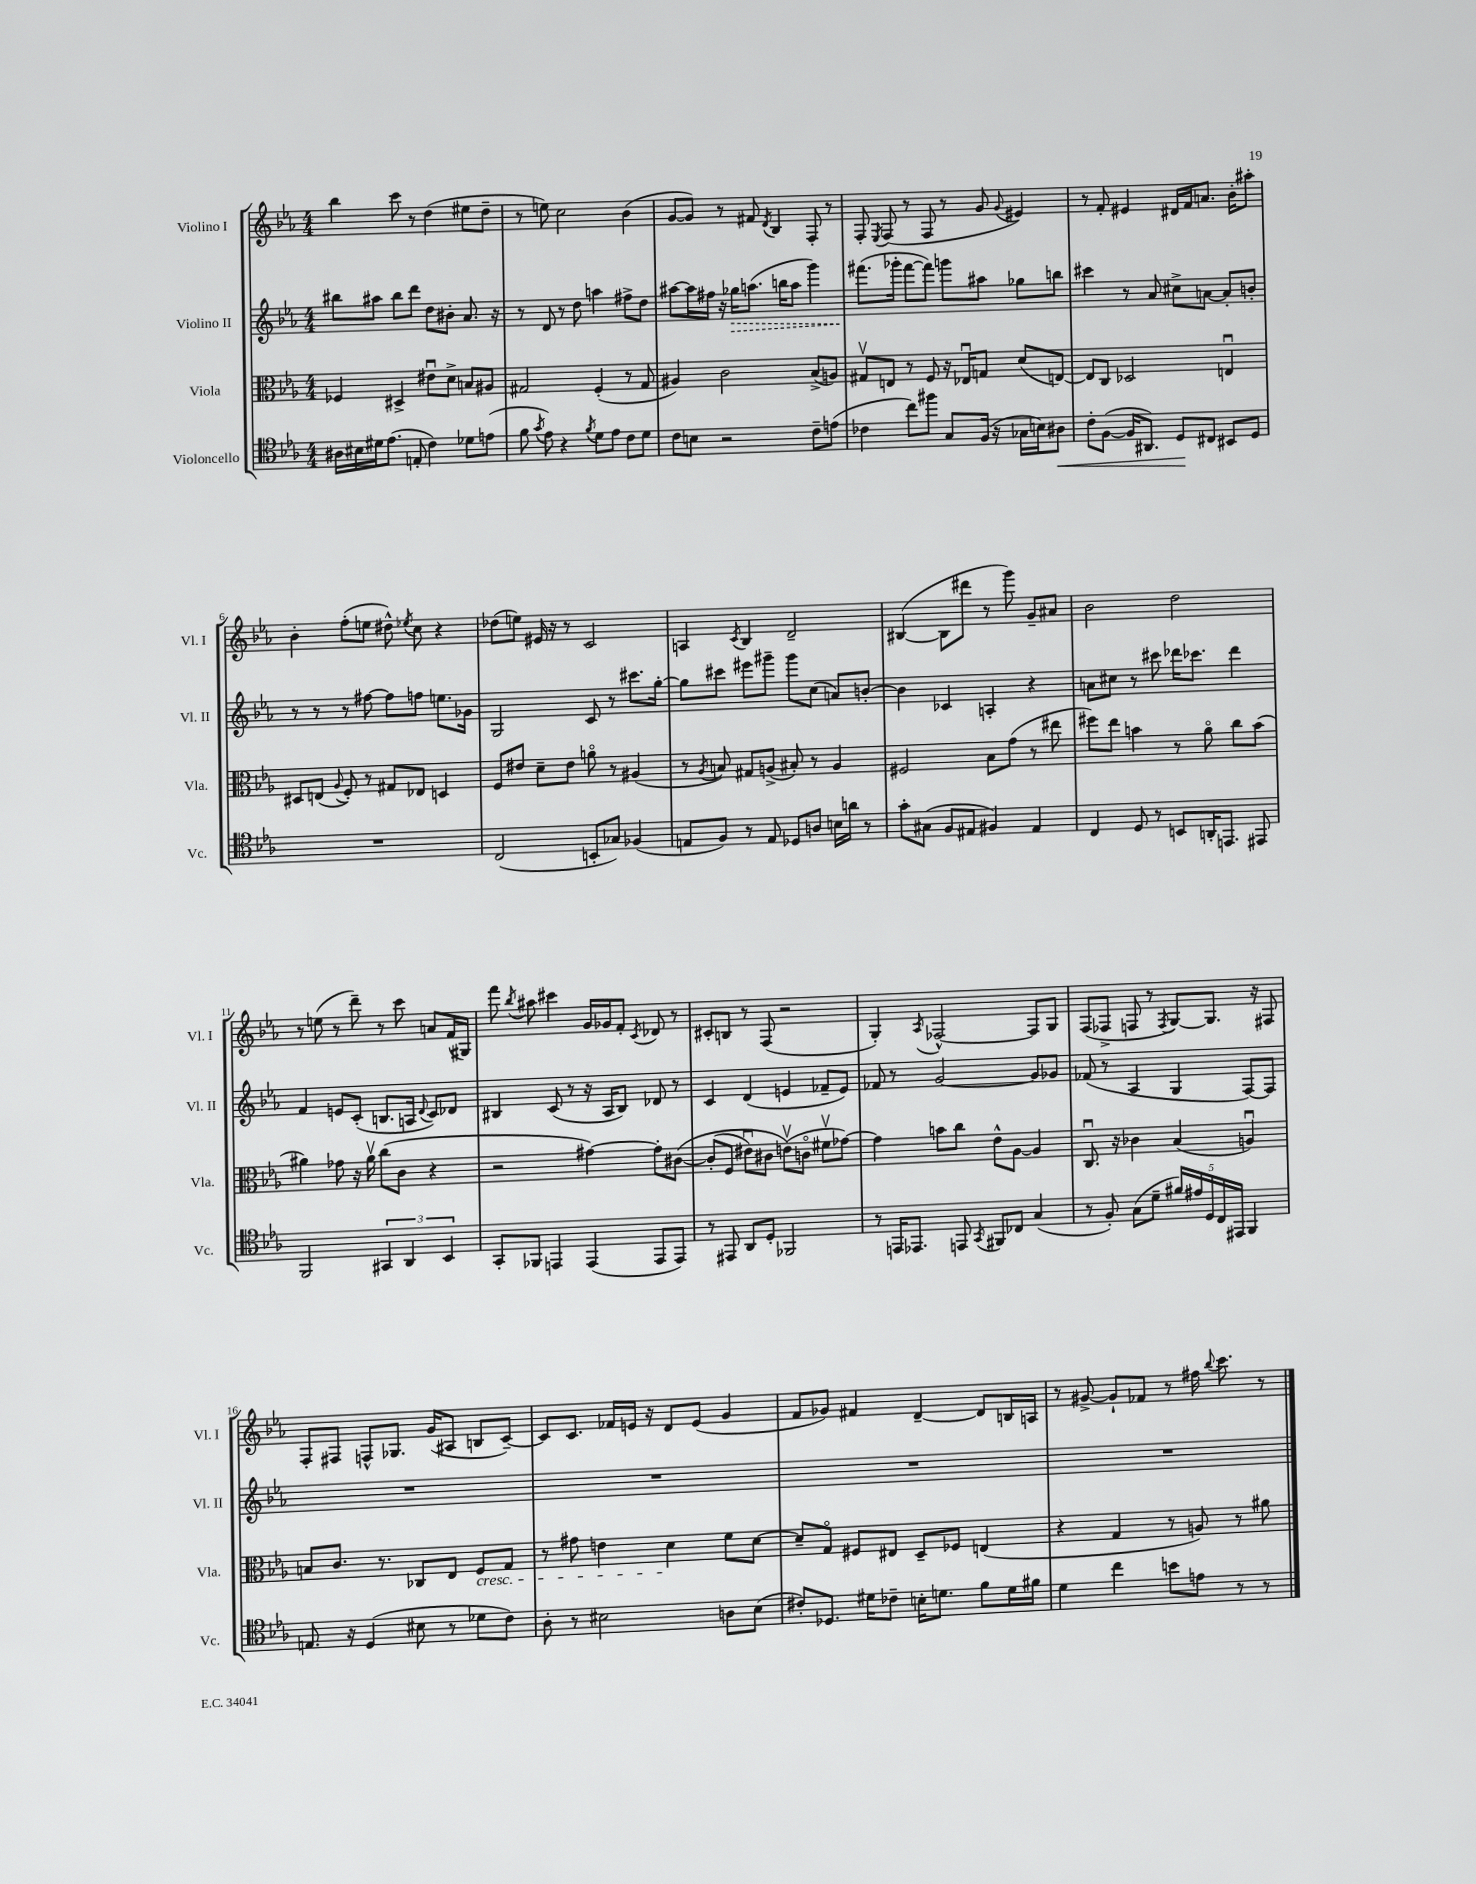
<<
\new StaffGroup <<
\new Staff = "s0" \with { instrumentName = "Violino I" shortInstrumentName = "Vl. I" } {
    \clef treble \key ees \major \numericTimeSignature \time 4/4
    \autoBeamOff bes''4 c'''8 r8 d''4( eis''8[ d''8]-- |
    r8 e''8) c''2 bes'4( |
    g'8[~ g'8]) r8 fis'8 \acciaccatura { d'8 } bes4 f8-. r8 |
    f8-. \acciaccatura { ees8 } f8( r8 f8 r8 g'8 \appoggiatura { g'8 } eis'4) |
    r8 f'8-. eis'4 dis'16[ f'16 a'8.] bes'16[-. ais''8]-. |
    bes'4-. f''8[-.( e''8] dis''8-^) \acciaccatura { ees''8 } c''8 r4 |
    des''8[( e''8]) eis'16 r16 r8 c'2 |
    a4 \acciaccatura { c'8 } bes4 d'2-- |
    bis4~( bis8[ dis'''8] r8 g'''8) g'8[-- ais'8] |
    bes'2 d''2 |
    r8 e''8( r8 d'''8--) r8 c'''8 a'8[ f'16( gis16]) |
    f'''8 \acciaccatura { bes''8 } ais''8 cis'''4 g'16[ ges'16 f'8]-. \acciaccatura { c'8 } des'8 r8 |
    cis'8[-. b8] r8 f8( r2 |
    g4-.) \acciaccatura { aes8 } fes2~-^ fes8[ g8] |
    f8[( fes8]-> f8 r8 \acciaccatura { f8 } g8[~) g8.] r16 fis8 |
    f8[-. fis8] f8[-^ ges8.] g'16[( ais8] b8[ c'8]~--) |
    c'8[ c'8.] fes'16[ e'16] r16 d'8[ e'8]( g'4 |
    f'8[ ges'8]) fis'4 d'4~-- d'8[ b16 a16] |
    r8 gis'8~-> gis'8[-! fes'8] r8 fis''16 \appoggiatura { bes''8 } c'''8. r8 \bar "|." |
}
\new Staff = "s1" \with { instrumentName = "Violino II" shortInstrumentName = "Vl. II" } {
    \clef treble \key ees \major \numericTimeSignature \time 4/4
    \autoBeamOff bis''8[ ais''8] bis''8[ d'''8] d''8[ bis'8]-. aes'8. r16 |
    r8 d'8 r8 d''8 a''4 fis''8[-> d''8] |
    ais''8[~ ais''16 fis''16] r16 \once \override Hairpin.style = #'dashed-line ges''16[\> a''8.]( b''16[ a''8] g'''4) |
    fis'''8.[\!( ges'''16]-. fis'''8[~ fis'''8]) g'''8[ ais''8] ges''8[ b''8] |
    cis'''4 r8 aes'8 cis''8[-> a'8]~ a'8[-. b'8]-. |
    r8 r8 r8 fis''8~ fis''8[ f''8] e''8.[ ges'16] |
    g2 c'8 r8 cis'''8.[ g''16]~-. |
    g''8[ cis'''8] eis'''8[ gis'''8]-- gis'''8[ c''8]( a'8[) b'8]~-. |
    b'4 ces'4 a4-. r4 |
    a'8[ cis''8] r8 cis'''8 des'''16[ ces'''8.] des'''4 |
    f'4 e'8[ c'8]-.( b8.[ a16] \appoggiatura { d'8 } c'8[) des'8] |
    bis4 c'8( r8 r16 aes16[ bis8]) des'8 r8 |
    c'4 d'4( e'4 fes'8[-- e'8]) |
    fes'8 r8 g'2~ g'8[ ges'8] |
    fes'8( r8 aes4 g4 f8[~) f8] |
    R1 |
    R1 |
    R1 |
    R1 \bar "|." |
}
\new Staff = "s2" \with { instrumentName = "Viola" shortInstrumentName = "Vla." } {
    \clef alto \key ees \major \numericTimeSignature \time 4/4
    \autoBeamOff fes4 dis4-> eis'8[\downbow d'8]-> b8[ ais8] |
    gis2 f4-.( r8 gis8 |
    ais4) c'2 bes8[->( a8]) |
    gis8[\upbow e8] r8 f8 r16 ees16[\downbow g8] d'8[( e8]~) |
    e8[ c8] des2 e4\downbow |
    dis8[ e8]( \appoggiatura { aes8 } f8-.) r8 gis8[ ees8] d4 |
    f8[ eis'8] d'8[-- eis'8] a'8\flageolet r8 ais4( |
    r8 \acciaccatura { aes8 } b8) gis8[ a8]->( bis8-.) r8 a4 |
    fis2 bes8[ g'8]( r8 eis''8 |
    fis''8[) ees''8] b'4 r8 aes'8\flageolet c''8[ b'8]( |
    ais'4) ges'8 r16 ais'16\upbow c''8[( c'8] r4 |
    r2 gis'4~) gis'8[-. cis'8]~\( |
    cis'8[-.( f8] eis'8[\downbow) cis'8] e'8[\upbow(\) c'8]\flageolet fis'8[\upbow ges'8]~) |
    ges'4 b'8[ c''8] ees'8[-^ aes8]~ aes4 |
    c8.\downbow r16 ces'4 bes4( a4\downbow) |
    b8[ c'8.] r8. ces8[ ees8] f8[\cresc g8] |
    r8 gis'8 e'4 d'4\! f'8[ d'8]~ |
    d'8[-- g8]\flageolet fis8[ eis8] d8[-- fes8] e4( |
    r4 g4 r8 a8) r8 ais'8 \bar "|." |
}
\new Staff = "s3" \with { instrumentName = "Violoncello" shortInstrumentName = "Vc." } {
    \clef tenor \key ees \major \numericTimeSignature \time 4/4
    \autoBeamOff ais16[ bis16 dis'16 ees'8.]( e8-. c'4) des'8[ e'8]( |
    f'8 \acciaccatura { g'8 } ees'8) r4 \acciaccatura { f'8 } d'8[ ees'8] c'8[ d'8] |
    c'8[ b8] r2 c'8[-- e'8]( |
    ces'4 c''8[) fis''8] g8[ f16]( r16 ges16[ b16) ais8]\< |
    c'8[-. f8]~( f16[ ais,8.]) d8[\! cis8] bis,8[ d8] |
    R1 |
    c2( b,8[-. ges8]) fes4( |
    e8[ f8]) r8 e8 des8[ a8] b16[ a'16] r8 |
    g'8[-. gis8]( f8[ eis8] fis4) eis4 |
    c4 d8 r8 b,8[ a,16-. e,8.] eis,8 |
    f,2 \tuplet 3/2 { gis,4 aes,4 bes,4 } |
    g,8[-. fes,8] e,4 e,4( e,8[ e,8]) |
    r8 eis,8 aes,8[ d8]-. fes,2 |
    r8 e,16[ ees,8.] e,8 \acciaccatura { g,8 } fis,8[ ces8] g4( |
    r8 f8-.) g8[( d'8]-- \tuplet 5/4 { fis'16[) eis'16 d16 c16 eis,16] } f,4 |
    e8. r16 d4( bis8 r8 des'8[ c'8]) |
    aes8-. r8 bis2 a8[ bis8]( |
    cis'8[-.) des8.] dis'16[ ces'8]-- b16[-. d'8.] f'8[ d'16 fis'16] |
    d'4 c''4 b'8[ e'8] r8 r8 \bar "|." |
}
>>
>>
